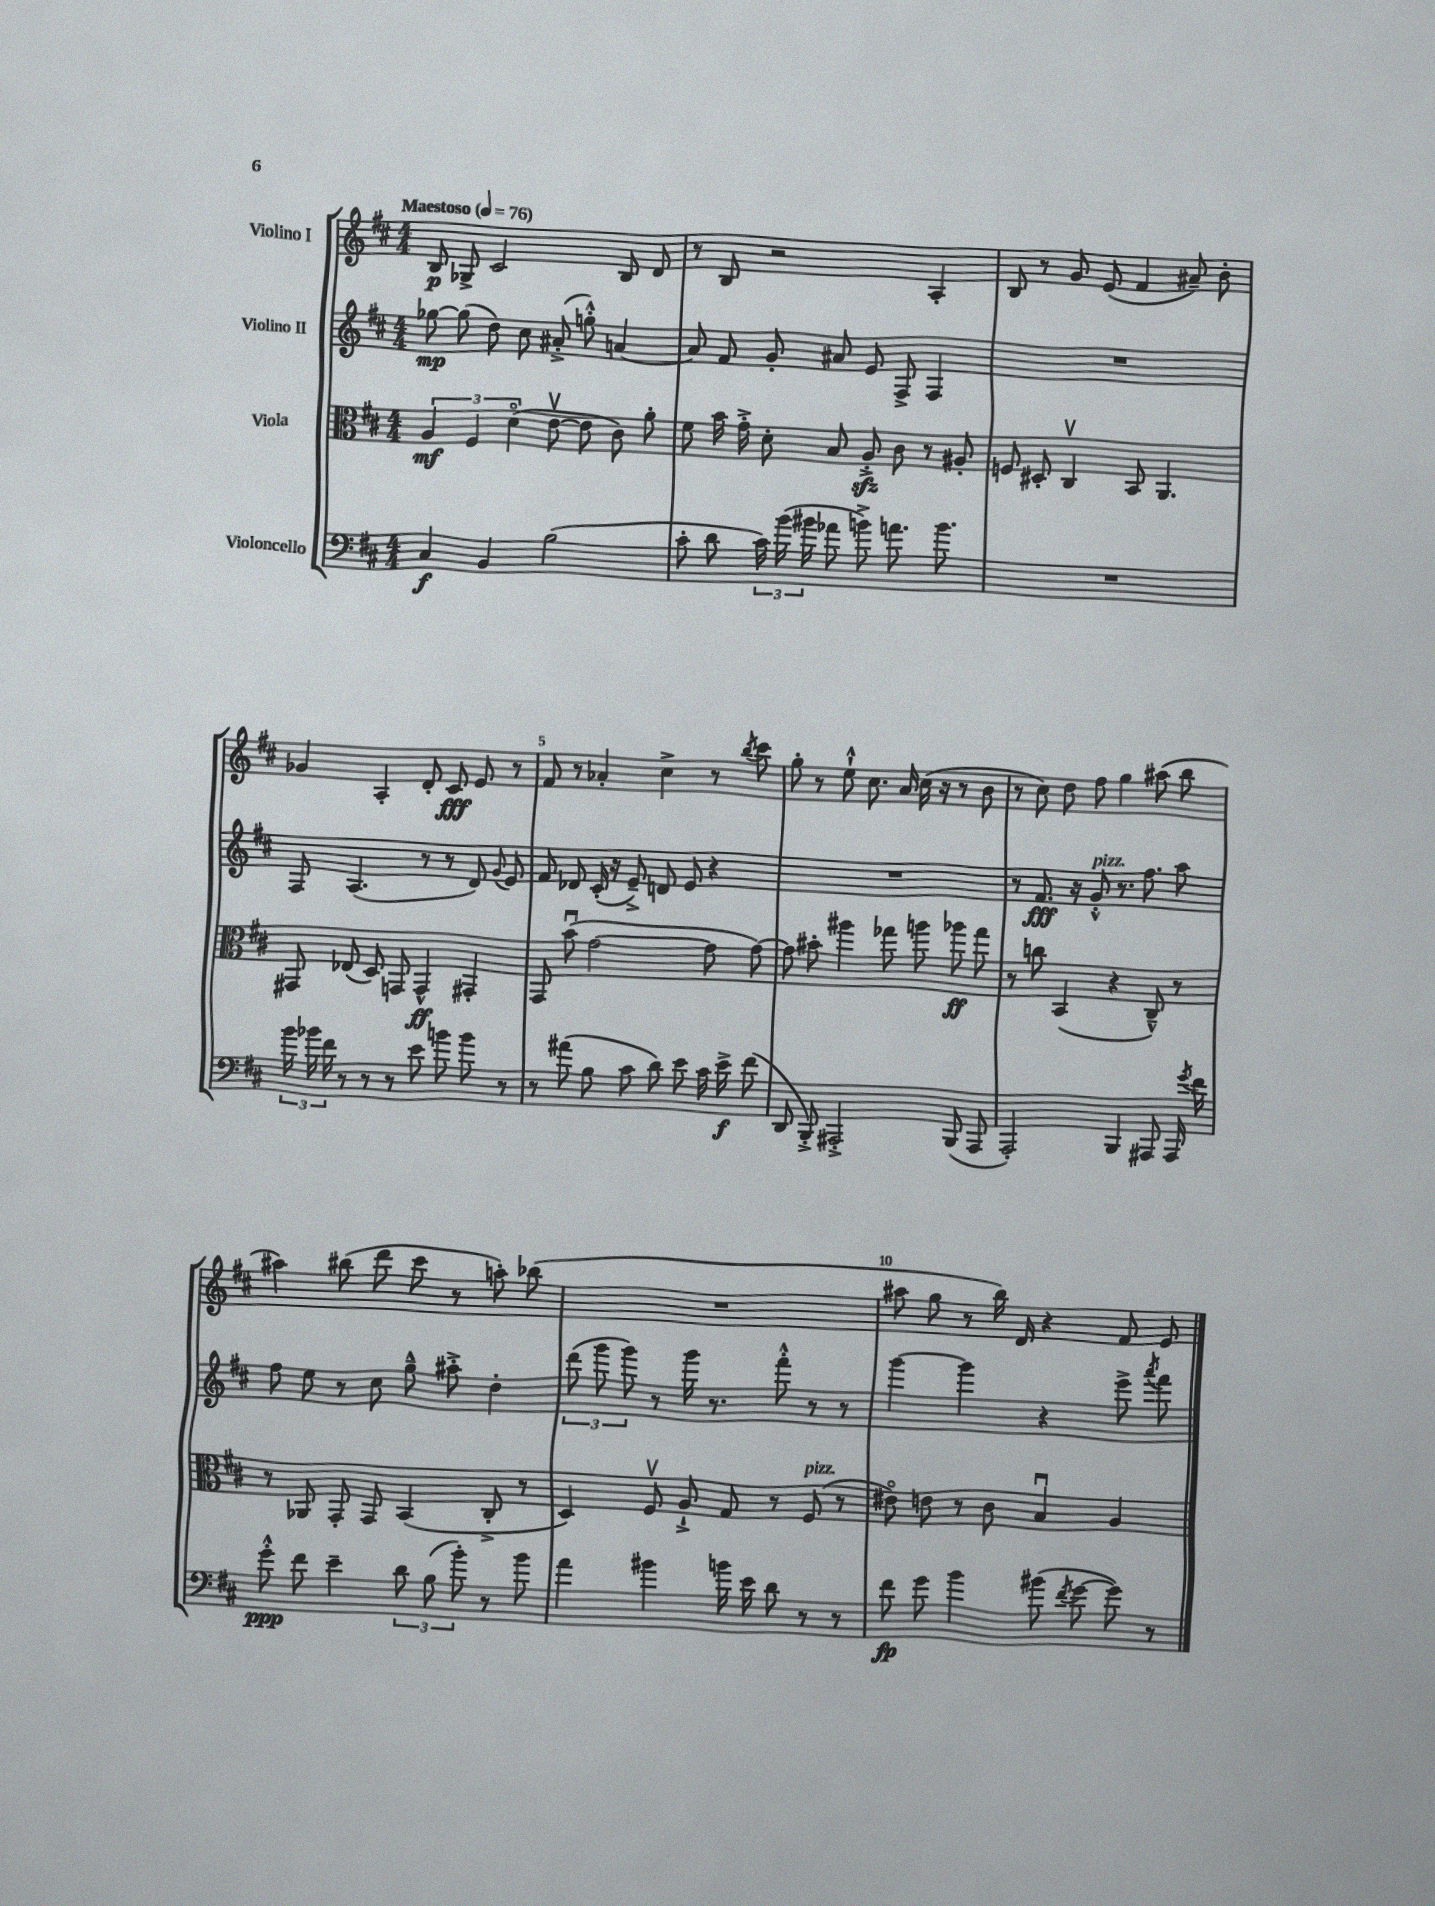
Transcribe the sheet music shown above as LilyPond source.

<<
\new StaffGroup <<
\new Staff = "s0" \with { instrumentName = "Violino I" } {
    \clef treble \key d \major \numericTimeSignature \time 4/4 \tempo "Maestoso" 4 = 76
    \autoBeamOff b8\p ges8-> cis'2 b8 d'8 |
    r8 b8 r2 a4-. |
    b8 r8 g'8 e'8( fis'4 ais'8--) b'8-. |
    ges'4 a4-. d'8-. cis'8\fff e'8 r8 |
    fis'8 r8 aes'4-. cis''4-> r8 \acciaccatura { b''8 } cis'''8 |
    g''8-. r8 e''8-!-^ cis''8. a'16 cis''16( r16 r8 b'8 |
    r8 cis''8) d''8 fis''8 g''4 ais''8( b''8 |
    ais''4) bis''8( d'''8 cis'''8 r8 a''8-.) bes''8( |
    R1 |
    ais''8 g''8 r8 b''16) d'16 r4 fis'8 e'8 \bar "|." |
}
\new Staff = "s1" \with { instrumentName = "Violino II" } {
    \clef treble \key d \major \numericTimeSignature \time 4/4
    \autoBeamOff ges''8~\mp ges''8( d''8) cis''8 ais'8-.->( g''8-.-^) a'4~ |
    a'8 fis'8 g'8-. ais'8 e'8 fis8-> fis4 |
    R1 |
    fis8 a4.( r8 r8 d'8) \appoggiatura { g'8 } e'8 |
    fis'8 des'8 cis'16-.( r16 e'8--->) d'8 e'8 r4 |
    R1 |
    r8 fis'8.\fff r16 g'8-.-^^\markup { \italic "pizz." } r8. fis''8. a''8 |
    fis''8 e''8 r8 cis''8 g''8---^ ais''8-.-> d''4-. |
    \tuplet 3/2 { d'''8( g'''8 g'''8) } r8 g'''16 r8. fis'''8-.-^ r8 r8 |
    g'''4~ g'''4 r4 e'''8-> \acciaccatura { a'''8 } fis'''8 \bar "|." |
}
\new Staff = "s2" \with { instrumentName = "Viola" } {
    \clef alto \key d \major \numericTimeSignature \time 4/4
    \autoBeamOff \tuplet 3/2 { a4\mf fis4 d'4\flageolet( } e'8~\upbow e'8 cis'8) a'8-. |
    fis'8 b'16 g'16-.-> d'8-. b8 a8-.->\sfz cis'8 r8 ais8-. |
    f8 dis8-. cis4\upbow b,8 a,4. |
    gis,8 ees8( d8) g,8 g,4-^\ff gis,4-. |
    g,8 b'8\downbow( g'2~ g'8 g'8~) |
    g'8 bis'8-. ais''4 ges''8 a''8 aes''8\ff ges''8 |
    r8 c''8 b,4( r4 cis8---^) r8 |
    r8 aes,8 g,8-. g,8 b,4( cis8-.-> r8 |
    d4) fis8\upbow a8-!-> g8 r8 fis8^\markup { \italic "pizz." }( r8 |
    eis'8\flageolet) e'8 r8 cis'8 b4\downbow a4 \bar "|." |
}
\new Staff = "s3" \with { instrumentName = "Violoncello" } {
    \clef bass \key d \major \numericTimeSignature \time 4/4
    \autoBeamOff cis4\f b,4 b2( |
    cis'8-. d'8 \tuplet 3/2 { cis'16) b'16( bis'16 } aes'8 b'8->) a'8. b'8. |
    R1 |
    \tuplet 3/2 { b'16 bes'16 fis'16 } r8 r8 r8 e'8 b'8 b'8 r8 |
    r8 ais'8( b8 cis'8 d'8) e'8 cis'16 e'16->\f fis'8( |
    d,8 b,,8-.->) ais,,2-.-> b,,8( ais,,8 |
    a,,2-.) b,,4 ais,,8 ais,,16 \acciaccatura { g'8 } fis'16 |
    g'8-.-^\ppp fis'8 e'4-- \tuplet 3/2 { d'8 b8( b'8-.) } r8 b'8 |
    a'4 bis'4 b'16 e'16 d'8 r8 r8 |
    fis'8\fp g'8 b'4 bis'8( \acciaccatura { fis'8 } g'8~ g'8) r8 \bar "|." |
}
>>
>>
\layout { \context { \Score \override BarNumber.break-visibility = ##(#f #t #t) barNumberVisibility = #(every-nth-bar-number-visible 5) } }
